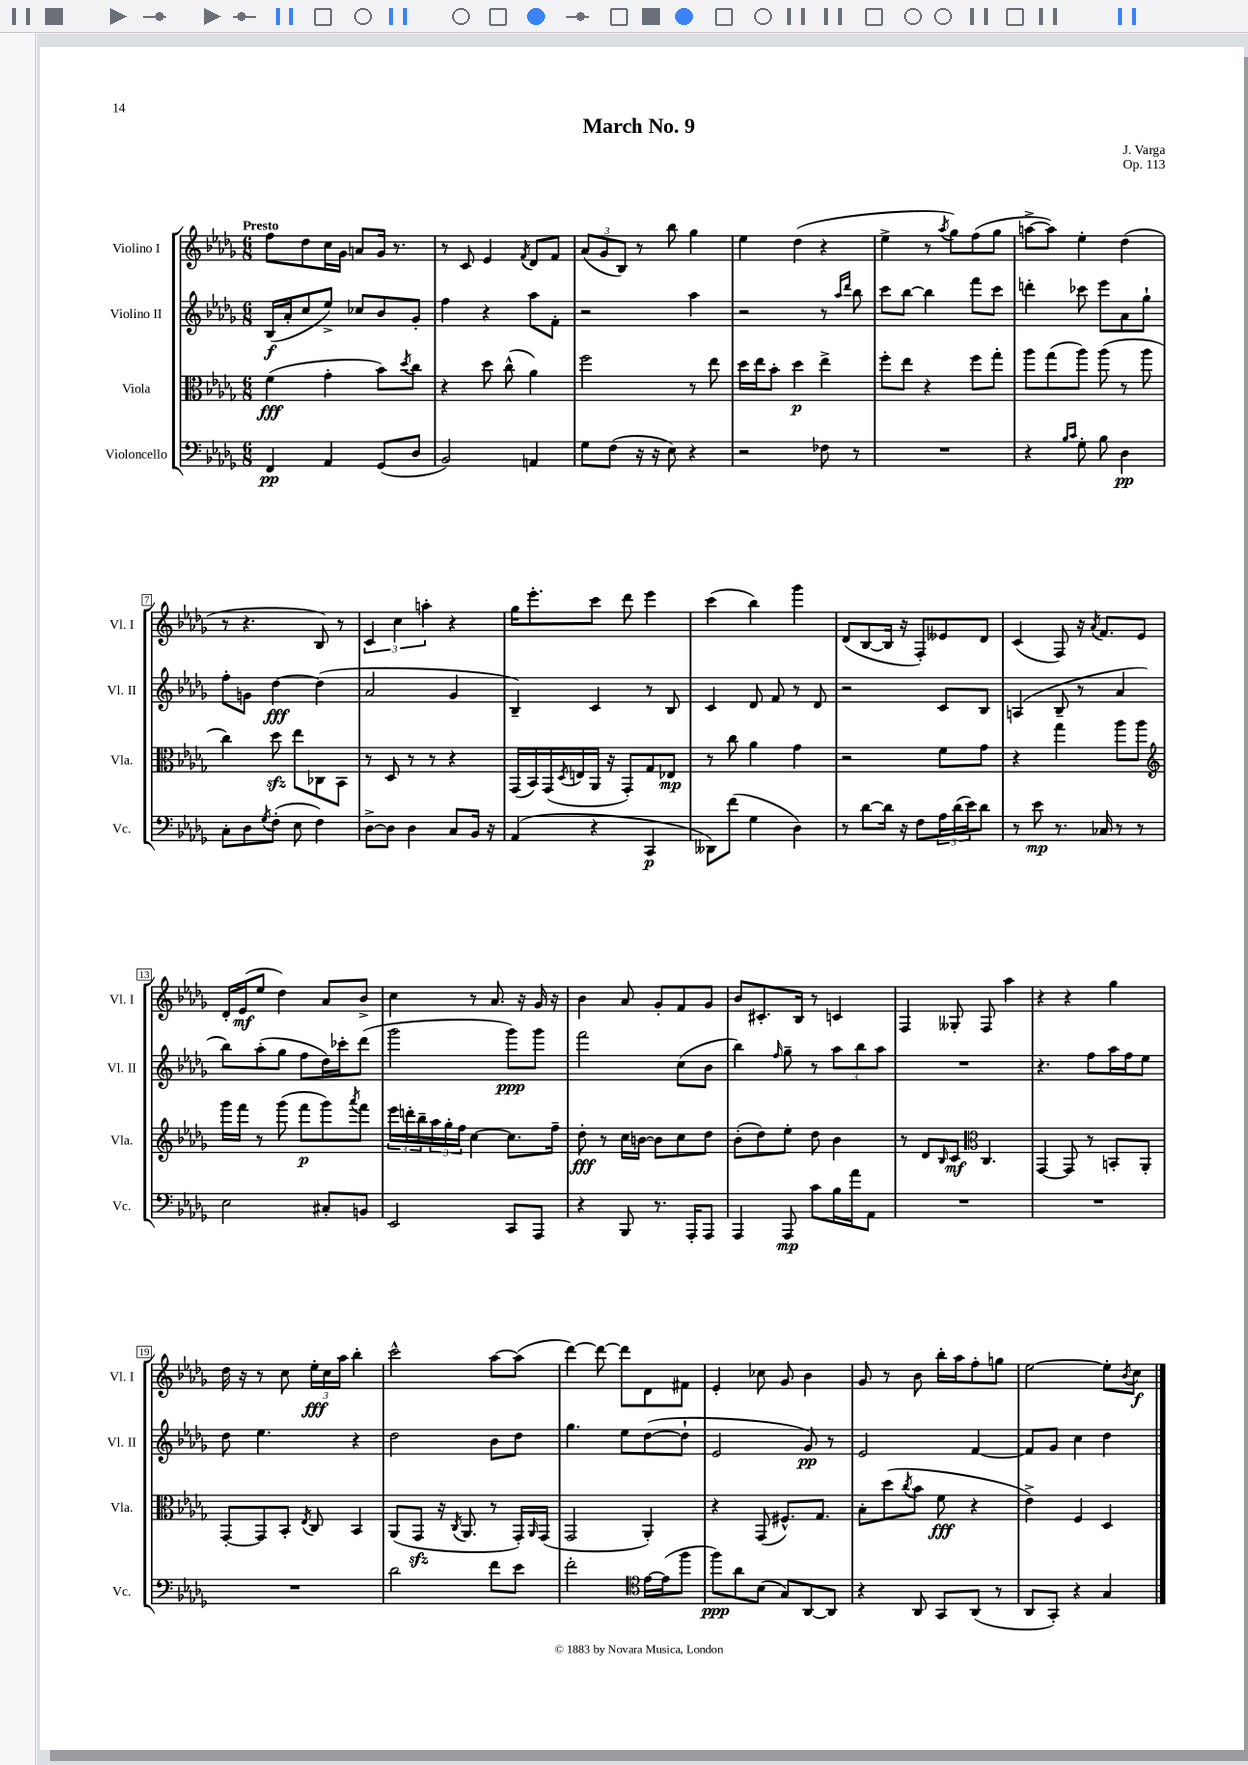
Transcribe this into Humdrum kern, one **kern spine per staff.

**kern	**kern	**kern	**kern
*staff4	*staff3	*staff2	*staff1
*clefF4	*clefC3	*clefG2	*clefG2
*k[b-e-a-d-g-]	*k[b-e-a-d-g-]	*k[b-e-a-d-g-]	*k[b-e-a-d-g-]
*M6/8	*M6/8	*M6/8	*M6/8
4FF	(4f	(16B-	8ff
.	.	16a-'	.
.	.	8cc	8dd-
4AA-	4g-'	8ee-^)	16cc
.	.	.	16g-
.	.	8cc-	8a
(8GG-	8b-)	8b-	16g-
.	.	.	8.r
.	8qdd-	.	.
8D-	8cc	8g-'	.
=	=	=	=
2BB-)	4r	4ff	8r
.	.	.	8c
.	8dd-	4r	4e-
.	(8cc^^	.	.
.	.	.	8qf
4AA	4a-)	8aa-	8d-
.	.	8f'	8f
=	=	=	=
8G-	2ff	2r	(12a-
.	.	.	12g-
(8F	.	.	.
.	.	.	12B-)
16r	.	.	8r
16r	.	.	.
8E-)	.	.	8bb-
4r	8r	4aa-	4gg-
.	8ee-	.	.
=	=	=	=
2r	16dd-	2r	4ee-
.	16ee-	.	.
.	8b-'	.	.
.	4dd-	.	(4dd-
8F-	4ee-^	8r	4r
.	.	16qqaa-	.
.	.	16qqddd-	.
8r	.	8bb-	.
=	=	=	=
2.r	8ff'	8ccc	4ee-^
.	8ee-	[8bb-	.
.	4r	4bb-]	8r
.	.	.	8qaa-
.	.	.	8gg-)
.	8ff	8fff	(8ff
.	8gg-'	8ccc	8gg-
=	=	=	=
4r	8aa-	4ddd'	[8aa^
.	(8gg-	.	8aa])
16qqB-	.	.	.
16qqc	.	.	.
8G-'	8aa-)	8ccc-	4ee-'
8B-	(8aa-	8eee-	.
4D-	8r	8a-	(4dd-
.	8aa-	8gg-`	.
=	=	=	=
8C'	4cc)	8ff'	8r
8D-	.	8g	4.r
8qG-	.	.	.
(8F'	8dd-	[4dd-	.
8E-	8ee-	.	.
4F)	8C-	(4dd-]	8B-)
.	8BB-	.	8r
=	=	=	=
[8D-^	8r	2a-	6c
8D-]	8D-	.	.
.	.	.	6cc
4D-	8r	.	.
.	.	.	6aa'
.	8r	.	.
8C	4r	4g-	4r
16BB-	.	.	.
16r	.	.	.
=	=	=	=
(4AA-	(16GG-	4B-~)	16gg-
.	16BB-)	.	8.eee-'
.	(16GG-	.	.
.	8qD-	.	.
.	16E	.	.
4r	16AA-	4c	8ccc
.	16r	.	.
.	8GG-')	.	8ddd-
4CC	8G-	8r	4eee-
.	8E-	8B-	.
=	=	=	=
8DD--)	8r	4c	(4ccc
(8f	8cc	.	.
4G-	4a-	8d-	4bb-)
.	.	8f	.
4D-)	4g-	8r	4ggg-
.	.	8d-	.
=	=	=	=
8r	2r	2r	(8d-
[8d-	.	.	[8B-
16d-]	.	.	16B-]
16r	.	.	16r
8F	.	.	8F')
24A-	8f	8c	8e--
(24d-	.	.	.
24e-)	.	.	.
8d-	8g-	8B-	8d-
=	=	=	=
8r	4r	(4A	(4c
8e-	.	.	.
8.r	4gg-	8B-~	8F)
.	.	8r	16r
.	.	.	8qa-
16C-	.	.	8.f
8r	8aa-	4a-	.
8r	8aa-	.	8e-
=	=	=	=
*	*clefG2	*	*
2E-	16ggg-	8bb-)	16d-'
.	16fff	.	(16e-
.	8r	(8aa-'	8ee-
.	(8ggg-	8gg-	4dd-)
.	8fff	8ff	.
8C#'	8ggg-)	16dd-)	8a-
.	.	16ccc-'	.
.	8qaaa-	.	.
8BB	8fff	(8ddd-	8b-^
=	=	=	=
2EE-	24eee-	2ggg-	4cc
.	24ddd'	.	.
.	24bb-~	.	.
.	24aa-	.	.
.	24gg-'	.	.
.	24ff	.	.
.	[4cc	.	8r
.	.	.	8.a-
8CC	8.cc]	8ggg-)	.
.	.	.	16r
8AAA-	.	8ggg-	16g-
.	16ff~	.	16r
=	=	=	=
4r	8dd-'	2fff	4b-
.	8r	.	.
8BBB-	16cc	.	8a-
.	[16b	.	.
8.r	8b]	.	8g-'
.	8cc	(8cc	8f
16AAA-'	.	.	.
8AAA-	8dd-	8b-	8g-
=	=	=	=
4AAA-	(8b-'	4bb-)	8b-
.	8dd-)	.	8.c#'
.	.	16qqff	.
8AAA-	8ee-'	8gg-~	.
.	.	.	16B-
8c	8dd-	8r	8r
16B-	4b-	12aa-	4c
16a-	.	.	.
.	.	12bb-	.
8AA-	.	.	.
.	.	12aa-	.
=	=	=	=
2.r	8r	2.r	4F
.	8d-	.	.
.	16qqB-	.	.
.	8c	.	8G--'
*	*clefC3	*	*
.	4.C	.	8F
.	.	.	4aa-
=	=	=	=
2.r	[4GG-	4.r	4r
.	8GG-]	.	4r
.	8r	8ff	.
.	8BB'	16aa-	4gg-
.	.	16ff	.
.	8AA-'	8ee-	.
=	=	=	=
2.r	[8GG-'	8dd-	16dd-
.	.	.	16r
.	8GG-]	4.ee-	8r
.	8BB-'	.	8cc
.	8qE-	.	.
.	8C	.	24ee-'
.	.	.	24cc
.	.	.	24aa-
.	4BB-	4r	4bb-'
=	=	=	=
2d-	(8AA-	2dd-	2ccc^^
.	8GG-	.	.
.	16r	.	.
.	8qC	.	.
.	8.AA-	.	.
8f	8r	8b-	[8aa-
8e-	16GG-')	8dd-	(8aa-]
.	16qqAA-	.	.
.	(16GG-	.	.
=	=	=	=
2f'	2GG-	4.gg-	[4ddd-)
.	.	.	8ddd-_
.	.	8ee-	8ddd-]
*clefC4	*	*	*
[16e-	4AA-')	([8dd-	8d-
(16e-]	.	.	.
8ff	.	8dd-`]	8f#
=	=	=	=
8ff)	4r	2e-	4e-'
8a-	.	.	.
(8B-	(8GG-	.	8cc-
8G-)	8.F#^^)	.	8g-
[8AA-	.	8g-)	4b-
.	8.G-	.	.
8AA-]	.	8r	.
=	=	=	=
4r	8B-'	2e-	8g-
.	(8dd-	.	8r
.	8qcc	.	.
8AA-	8b-	.	8b-
8GG-	8f	.	16bb-'
.	.	.	16aa-
(8AA-	4r	[4f	8ff'
8r	.	.	8gg
=	=	=	=
8AA-	4e-^)	8f]	[2ee-
8GG-')	.	8g-	.
4r	4F	4cc	.
4G-	4D-	4dd-	8ee-']
.	.	.	8qb-
.	.	.	8cc
==	==	==	==
*-	*-	*-	*-
